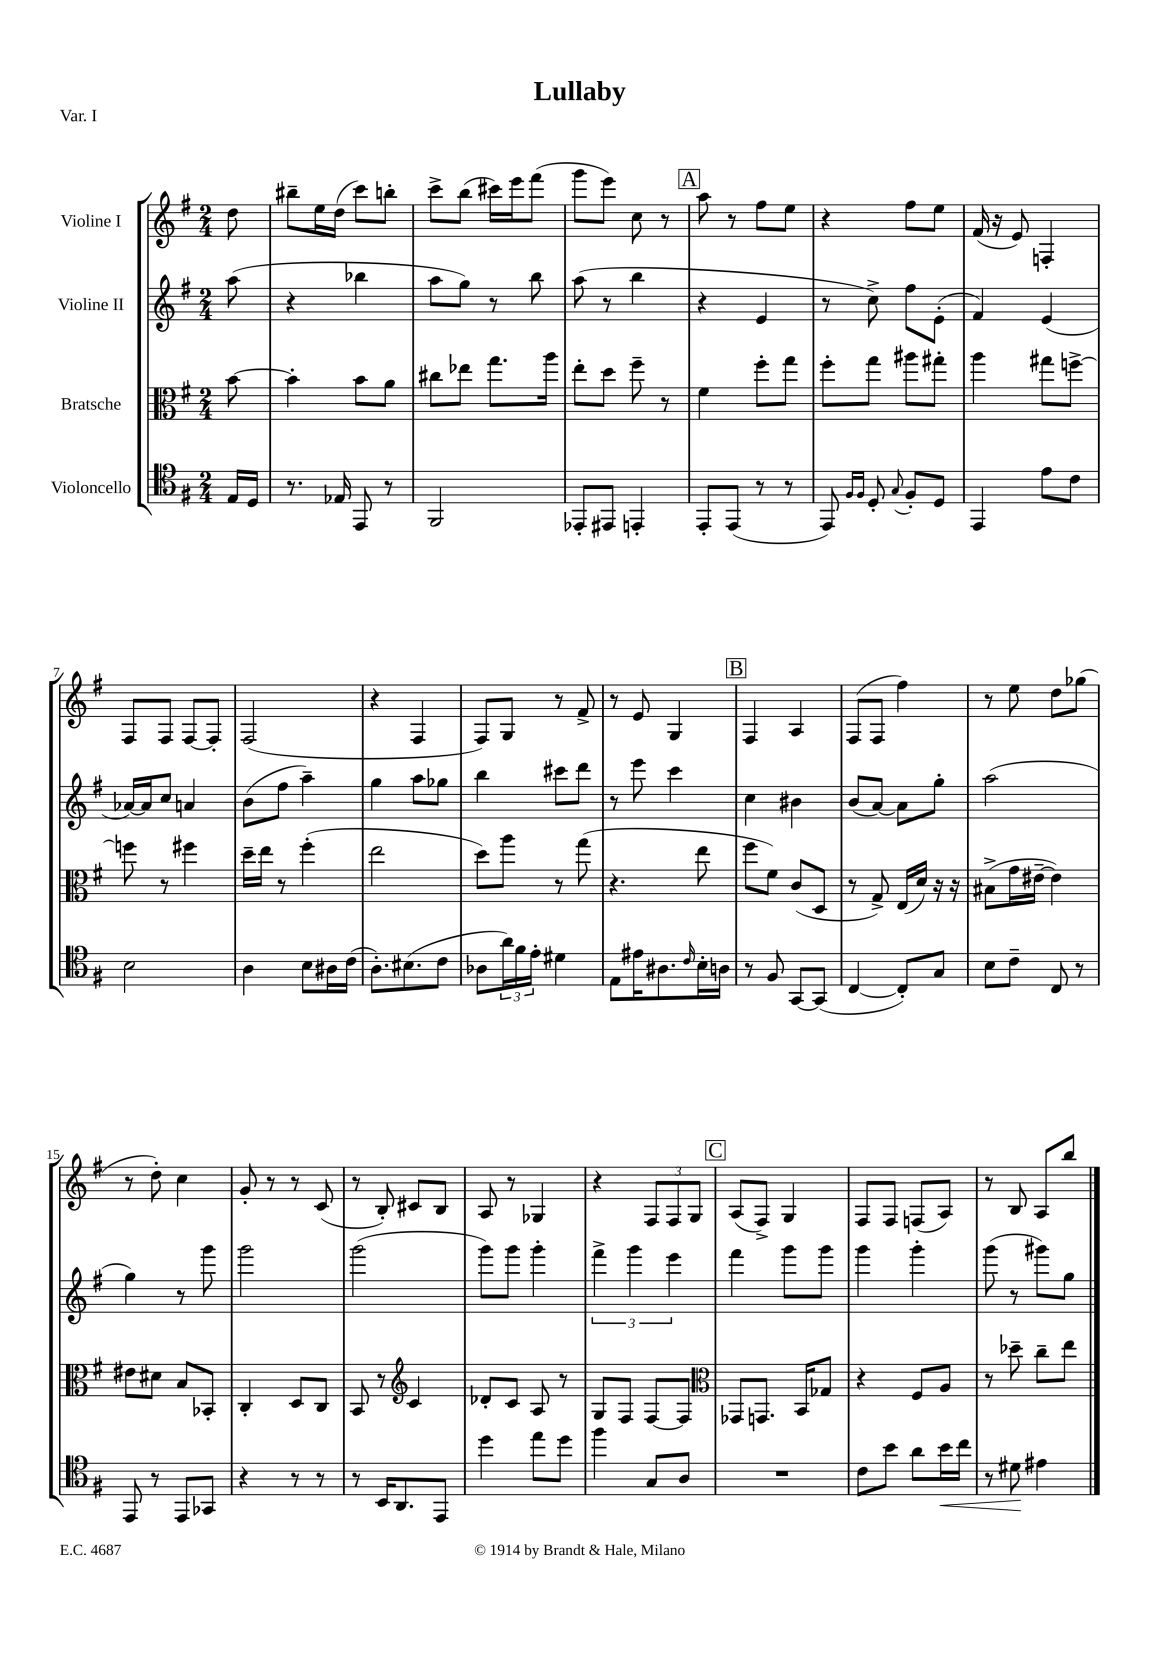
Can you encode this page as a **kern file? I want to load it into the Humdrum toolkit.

**kern	**dynam	**kern	**kern	**kern
*part4	*part4	*part3	*part2	*part1
*staff4	*staff4	*staff3	*staff2	*staff1
*I"Violoncello	*	*I"Bratsche	*I"Violine II	*I"Violine I
*clefC4	*	*clefC3	*clefG2	*clefG2
*k[f#]	*	*k[f#]	*k[f#]	*k[f#]
*M2/4	*	*M2/4	*M2/4	*M2/4
=	=	=	=	=
16E/LL	.	[8b\	(8aa\	8dd\
16D/JJ	.	.	.	.
=1	=1	=1	=1	=1
8.r	.	4b'\]	4r	8bb#X~\L
.	.	.	.	16ee\L
16E-X/	.	.	.	(16dd\JJ
8EE/	.	8b\L	4bb-X\	8ccc\L)
8r	.	8a\J	.	8bbn'\J
=2	=2	=2	=2	=2
2FF#/	.	8cc#X\L	8aa\L	8ccc^\L
.	.	8ee-X\J	8gg\J)	(8bb\J
.	.	8.gg\L	8r	16ccc#X\LL)
.	.	.	.	16eee\J
.	.	.	8bb\	(8fff#\J
.	.	16aa\Jk	.	.
=3	=3	=3	=3	=3
8EE-X'/L	.	8ee'\L	(8aa\	8ggg\L
8EE#X/J	.	8dd\J	8r	8eee\J)
4EEn'/	.	8ff#~\	4bb\	8cc\
.	.	8r	.	8r
!!LO:REH:place=s1:t=A
=4	=4	=4	=4	=4
8EE'/L	.	4f#\	4r	8aa\
(8EE/J	.	.	.	8r
8r	.	8ff#'\L	4e/	8ff#\L
8r	.	8gg\J	.	8ee\J
=5	=5	=5	=5	=5
8EE/)	.	8ff#'\L	8r	4r
16qqF#/LL	.	.	.	.
16qqF#/JJ	.	.	.	.
8D'/	.	8gg\J	8cc^\)	.
8qqG/	.	.	.	.
8F#'/L	.	8aa#X\L	8ff#\L	8ff#\L
8D/J	.	8gg#X'\J	(8e'\J	8ee\J
=6	=6	=6	=6	=6
4EE/	.	4aa\	4f#/)	(16f#/
.	.	.	.	16r
.	.	.	.	8e/)
8e\L	.	8gg#X\L	(4e/	4Fn'/
8c\J	.	[8ffn^\J	.	.
!!LO:LB:g=z
=7	=7	=7	=7	=7
2B\	.	8ffn\]	[16a-X/LL)	8F#/L
.	.	.	16a-/J]	.
.	.	8r	8cc/J	8F#/J
.	.	4ff#X\	4an/	[8F#/L
.	.	.	.	8F#'/J]
=8	=8	=8	=8	=8
4A\	.	16dd~\LL	(8b\L	(2F#/
.	.	16ee\JJ	.	.
.	.	8r	8ff#\J	.
8B\L	.	(4ff#'\	4aa~\)	.
16A#X\L	.	.	.	.
(16c\JJ	.	.	.	.
=9	=9	=9	=9	=9
8.A'\L)	.	2ee\	4gg\	4r
(8.B#X\	.	.	.	.
.	.	.	8aa\L	4F#/
8c\J	.	.	8gg-X\J	.
=10	=10	=10	=10	=10
8A-X\L	.	8dd\L)	4bb\	8F#/L)
24a\L)	.	8aa\J	.	8G/J
24f#\	.	.	.	.
24e'\JJ	.	.	.	.
4d#X\	.	8r	8ccc#X\L	8r
.	.	(8gg\	8ddd\J	8f#^/
=11	=11	=11	=11	=11
8E\L	.	4.r	8r	8r
16e#X\K	.	.	8eee\	8e/
8.A#X\	.	.	.	.
.	.	.	4ccc\	4G/
16qqc/	.	.	.	.
16B'\L	.	8ee\	.	.
16An\JJ	.	.	.	.
!!LO:REH:place=s1:t=B
=12	=12	=12	=12	=12
8r	.	8ff#\L	4cc\	4F#/
8F#/	.	8f#\J)	.	.
[8GG/L	.	(8c/L	4b#X\	4A/
(8GG/J]	.	8D/J	.	.
=13	=13	=13	=13	=13
[4C/	.	8r	(8b/L	(8F#/L
.	.	8G^/)	[8a/J)	8F#/J
8C'/L])	.	(16E/LL	8a\L]	4ff#\)
.	.	16d/JJ)	.	.
8G/J	.	16r	8gg'\J	.
.	.	16r	.	.
=14	=14	=14	=14	=14
8B\L	.	(8B#X^\L	(2aa\	8r
8c~\J	.	16g\L	.	8ee\
.	.	[16e#X~\JJ	.	.
8C/	.	4e#\])	.	8dd\L
8r	.	.	.	(8gg-X\J
!!LO:LB:g=z
=15	=15	=15	=15	=15
8EE/	.	8e#X\L	4gg\)	8r
8r	.	8d#X\J	.	8dd'\)
8EE/L	.	8B/L	8r	4cc\
8GG-X/J	.	8BB-X'/J	8ggg\	.
=16	=16	=16	=16	=16
4r	.	4C'/	2ggg\	8g'/
.	.	.	.	8r
8r	.	8D/L	.	8r
8r	.	8C/J	.	(8c/
=17	=17	=17	=17	=17
8r	.	8BB/	(2ggg\	8r
16BB/KL	.	8r	.	8B'/)
8.AA/	.	.	.	.
*	*	*clefG2	*	*
.	.	4c/	.	8c#X/L
8EE/J	.	.	.	8B/J
=18	=18	=18	=18	=18
4dd\	.	8d-X'/L	8ggg\L)	8A/
.	.	8c/J	8ggg\J	8r
8ee\L	.	8A/	4ggg'\	4G-X/
8dd\J	.	8r	.	.
=19	=19	=19	=19	=19
4ff#\	.	8G/L	6fff#^\	4r
.	.	8F#/J	.	.
.	.	.	6ggg\	.
8G/L	.	[8F#/L	.	12F#/L
.	.	.	6eee\	12F#/
8A/J	.	8F#/J]	.	.
.	.	.	.	12G/J
!!LO:REH:place=s1:t=C
=20	=20	=20	=20	=20
*	*	*clefC3	*	*
2r	.	8GG-X/L	4fff#\	(8A/L
.	.	8.GGn/J	.	8F#^/J)
.	.	.	8ggg\L	4G/
.	.	16BB/KL	.	.
.	.	8G-X/J	8ggg\J	.
=21	=21	=21	=21	=21
8c\L	.	4r	4ggg\	8F#/L
8b\J	.	.	.	8F#/J
8a\L	.	8F#/L	4ggg'\	(8Fn/L
!	!LO:HP:b	!	!	!
16b\L	<	8A/J	.	8A/J)
16cc\JJ	.	.	.	.
=22	=22	=22	=22	=22
8r	.	8r	(8ggg\	8r
8d#X\	.	8dd-X~\	8r	8B/
4e#X\	[	8cc~\L	8ggg#X\L)	8A/L
.	.	8ee\J	8gg\J	8bb/J
==	==	==	==	==
*-	*-	*-	*-	*-
